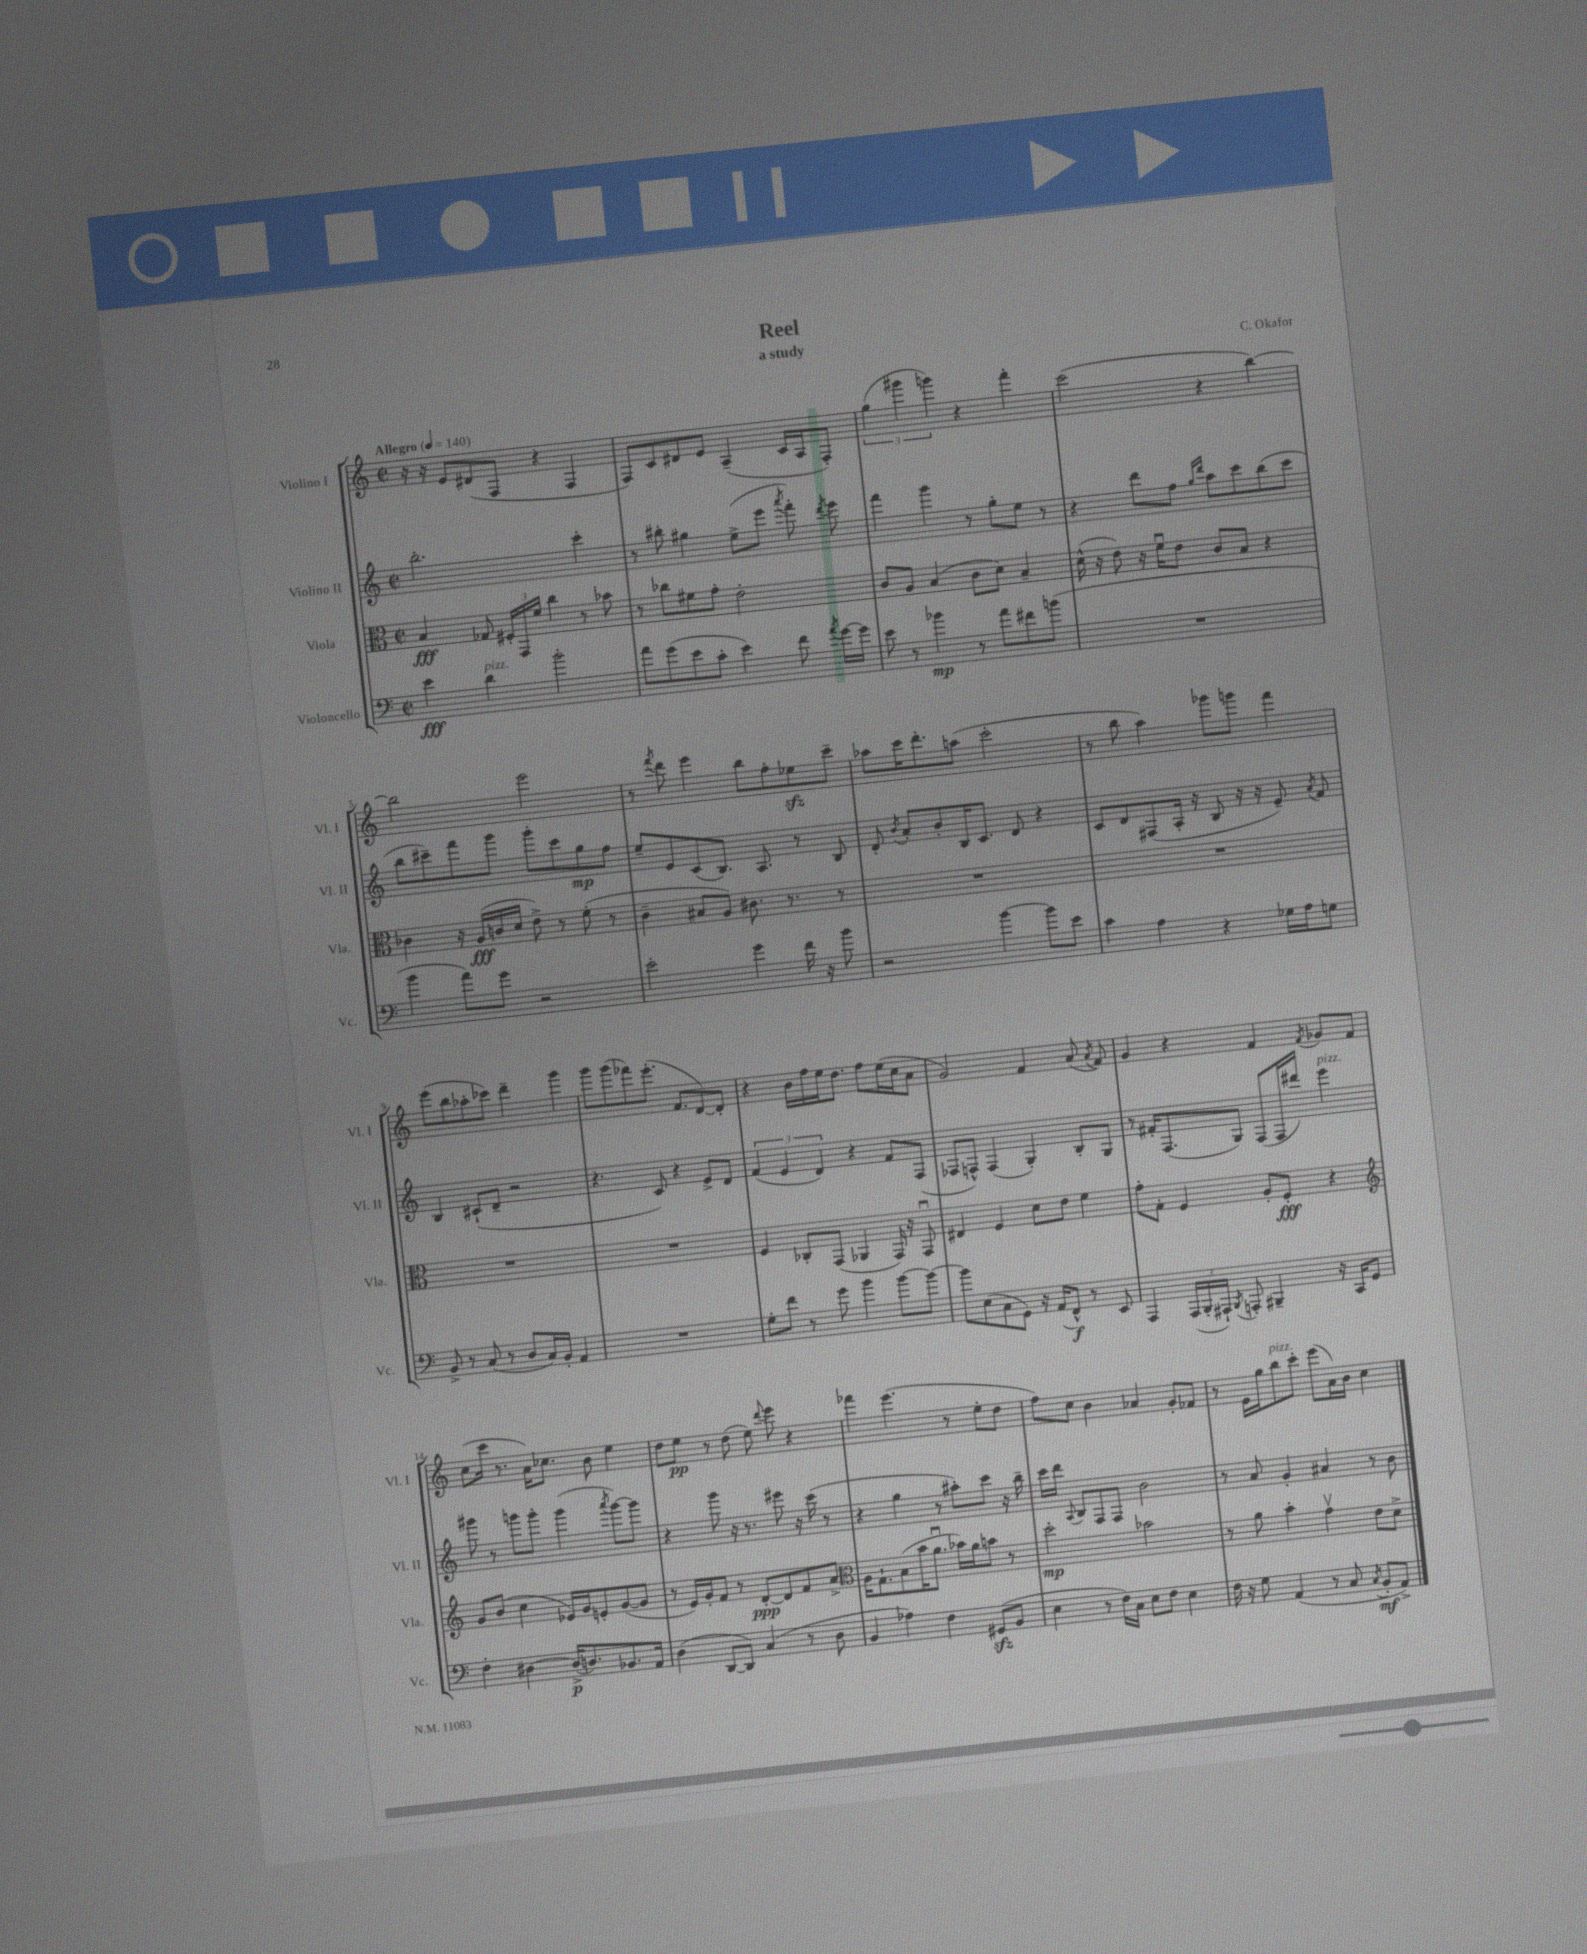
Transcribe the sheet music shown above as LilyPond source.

\header { title = "Reel" composer = "C. Okafor" subtitle = "a study" }
<<
\new StaffGroup <<
\new Staff = "s0" \with { instrumentName = "Violino I" shortInstrumentName = "Vl. I" } {
    \clef treble \key c \major \defaultTimeSignature \time 2/2 \tempo "Allegro" 4 = 140
    \autoBeamOff r16 r16 e'8[ dis'8( f8] r4 f4 |
    f8[) c'8 dis'8 e'8] a4--( c'16[ a16 f8]-.) |
    \tuplet 3/2 { g''4( gis'''4 g'''4) } r4 f'''4-. |
    c'''2( r4 b''4~) |
    b''2 e'''2 |
    r8 \acciaccatura { f'''8 } d'''8 e'''4 b''8[ f''8-. ees''8\sfz c'''8]-- |
    aes''8[ c'''16 d'''8.-. a''8]( c'''2-. |
    r8 b''8 a''4) ges'''8[ g'''8] f'''4 |
    e'''8[( b''8 aes''8-. ces'''8]) d'''4-- g'''4 |
    g'''8[ g'''8( fes'''8) e'''8.]-.( f'8.[ d'8~) d'8]-. |
    r4 b'16[ f''16 e''16 d''8.] f''8[ e''16( c''16 a'8] |
    g'2) f'4 a'8( \acciaccatura { a'8 } f'8) |
    g'4 r4 f'4 \acciaccatura { f'8 } ges'8[ f'8] |
    c''8[( c'''16] r8. a'16[) ces''8.] b'8 e''4 |
    d''8[ e''8]\pp r8 d''8( e''8) \appoggiatura { d'''8 } e'''8 r4 |
    fes'''4 e'''4.( r8 e''8[-. d''8] |
    f''8[) c''8] b'4 aes'4 g'8[-. fes'8] |
    r8 e'16[ g''16 b''8^\markup { \italic "pizz." } c'''8]-. e'''8[( a'16) b'16] c''4 \bar "|." |
}
\new Staff = "s1" \with { instrumentName = "Violino II" shortInstrumentName = "Vl. II" } {
    \clef treble \key c \major \defaultTimeSignature \time 2/2
    \autoBeamOff b''2.-. c'''4-. |
    r8 bis''8-. gis''4 e''8[->( e'''8] \acciaccatura { a'''8 } f'''8-.) \acciaccatura { d'''8 } e'''8 |
    f'''4 g'''4 r8 g''8[-. e''8] r8 |
    r4 d'''8[ f''8] \grace { g''16[ d'''16] } a''8[ c'''8 b''8( c'''8] |
    b''8[ cis'''8--) f'''8 g'''8] g'''8[-. cis'''8 g''8\mp f''8] |
    e''8[-- e'8 c'8( b8.]) a8. r8 b8 |
    d'8-. \acciaccatura { b'8 } a'8[-. b'8-. b16 c'8.] d'8 r4 |
    c'8[ d'8 fis8( a16]-. r16 b8 r16 r16 e'8--) \acciaccatura { a'8 } f'8 |
    b4 cis'8[-!( d'8]-- r2 |
    r4. c'8) r4 e'8[-> d'8] |
    \tuplet 3/2 { f'4( e'4 d'4) } r4 f'8[ f8]( |
    fes8[ f8]-^) f4( g4-.) b8[-. g8] |
    r8 fis'16[-. f8.( g8]) f8[( f16 dis'''16]) e'''4^\markup { \italic "pizz." } |
    gis'''8 r8 g'''8[ g'''8]-. g'''4( \acciaccatura { a'''8 } g'''8[~) g'''8] |
    r4 g'''8 r16 r8. eis'''8 r16 c'''16( r8 |
    r4 g''4 r8 ais''8[-.) c'''8] r16 b''16-- |
    c'''16[ d'''16] \appoggiatura { a8 } b8[ f8 f8] b'2 |
    r8 a'8 g'4-. ais'4 r8 b'8 \bar "|." |
}
\new Staff = "s2" \with { instrumentName = "Viola" shortInstrumentName = "Vla." } {
    \clef alto \key c \major \defaultTimeSignature \time 2/2
    \autoBeamOff b4\fff ges8 \tuplet 3/2 { fis16[-. g,16 f'16] } c''4 r8 bes'8 |
    r8 ces''8[ fis'8 g'8]-. e'2-. |
    c'8[ a8] b4( c'8[ d'8]) b4-- |
    d'16-^( r16 e'8) r16 f'16[\downbow e'8] c'8[ b8] r4 |
    ces'4 r16 a16[\fff( c'16 d'16] e'8->) r8 f'8-.( r8 |
    c'4-- bis8[ a8]) cis'8. r8. r8 |
    R1 |
    R1 |
    R1 |
    R1 |
    f4 ces8[-. g,8]( aes,4 g,16) r16 g,8\downbow |
    eis4 f4 d'8[ e'8] f'4 |
    g'8[-. g8]-. f4 a8[-. f8]-.\fff r4 |
    \clef treble g'8[ b'8]( c''4 ees'16[) g'16 e'8-. g'8~( g'8] |
    r8 e'16[) g'16-. f'8] r8 d'8[~-.\ppp d'8 f'8 a'8]-> |
    \clef alto a16[ g8.-! b8( b'16 a'8.]\downbow bes'16[) a'16 b'8] r8 |
    d''2-.\mp bes'2 |
    r8 a'8 b'4-. g'4\upbow e'8[ d'8]-> \bar "|." |
}
\new Staff = "s3" \with { instrumentName = "Violoncello" shortInstrumentName = "Vc." } {
    \clef bass \key c \major \defaultTimeSignature \time 2/2
    \autoBeamOff e'4\fff d'4^\markup { \italic "pizz." } b'2-. |
    a'8[ g'8( e'8 c'8]-. e'4) f'8 \acciaccatura { a'8 } g'16[~ g'16] |
    e'8 r8 bes'4\mp r8 a'8[ fis'8 b'8]( |
    R1 |
    b'4 a'8[) g'8] r2 |
    e'2-. g'4 f'16 r16 b'8 |
    r2 b'4~ b'8[ e'8] |
    c'4 a4 r4 ges16[ a16 g8] |
    b,8-> r8 c8( r8 d8[ c16) b,16]-. a,4 |
    R1 |
    g8[-. f'8] r8 g'8 b'4 b'8[~ b'8]~ |
    b'8[ e8( c8 g,8]) r16 a,16[( f,8]-^\f) r8 e,8 |
    a,,4 \tuplet 3/2 { a,,16[( b,,16-. ais,,16]-!) } \acciaccatura { b,,8 } a,,8-. bis,,4-- r16 c,16[ g,8] |
    f4-. dis4~ dis16[->\p( d8.) bes,8. a,16] |
    d4( d,8[~ d,8]) c4( r8 d8 |
    b,4 aes4) f4 gis,8[\sfz( b,8] |
    e4 r8 f16[) c16] e8[ f8] e4 |
    f16 r16 g8 a,4( r8 c8 \acciaccatura { c8 } b,8[-.\mf a,8]->) \bar "|." |
}
>>
>>
